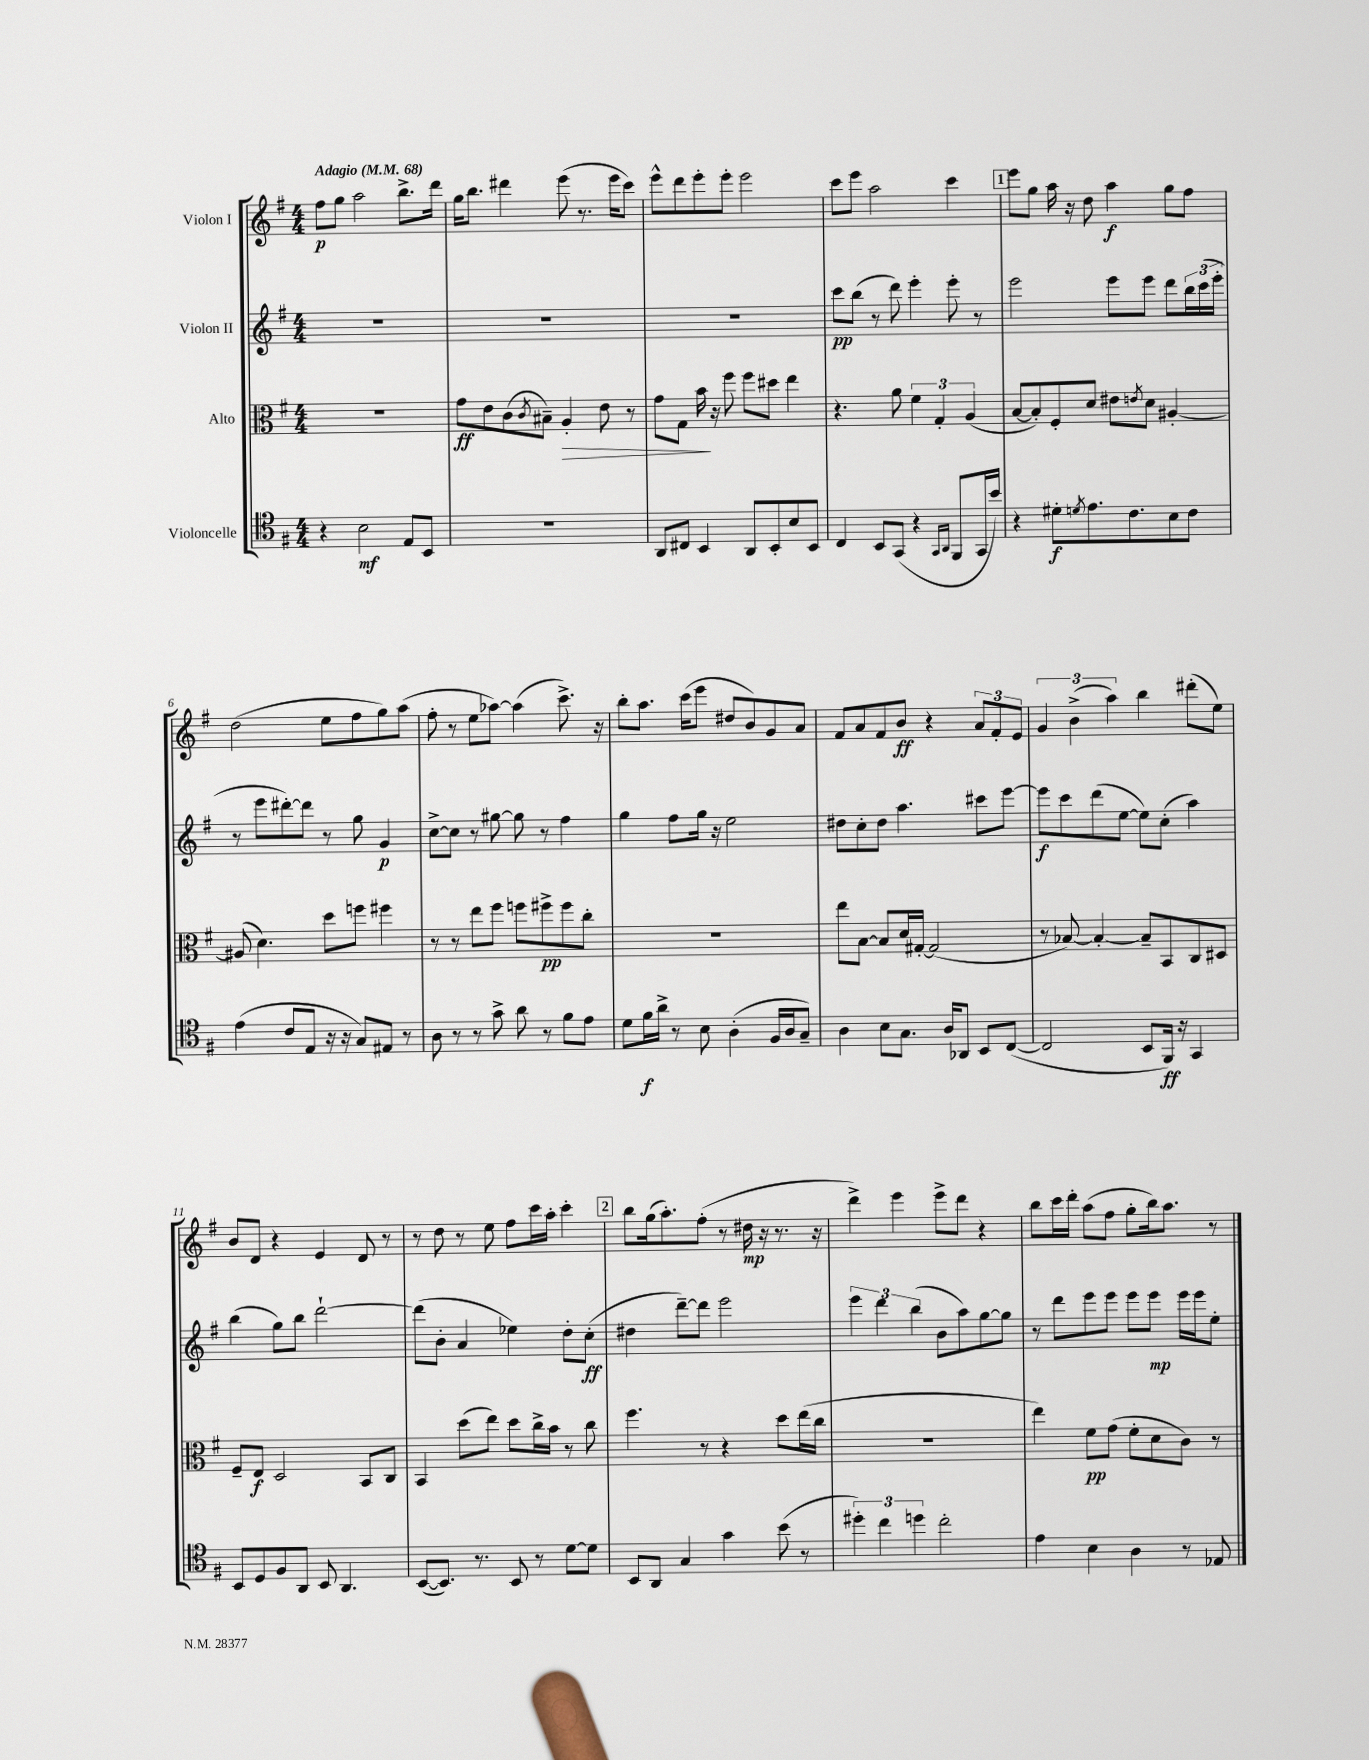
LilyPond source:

<<
\new StaffGroup <<
\new Staff = "s0" \with { instrumentName = "Violon I" } {
    \clef treble \key g \major \numericTimeSignature \time 4/4 \tempo "Adagio" 4 = 68
    fis''8\p g''8 a''2 b''8.-> d'''16 |
    g''16 b''8. dis'''4 e'''8( r8. e'''16 c'''8) |
    e'''8-^ d'''8 e'''8-. e'''8-. e'''2 |
    c'''8 e'''8 a''2 c'''4 |
    \mark \markup { \box "1" } e'''8 g''8 a''16 r16 d''8 a''4\f g''8 fis''8 |
    d''2( e''8 fis''8 g''8) a''8( |
    fis''8-. r8 e''8 aes''8~) aes''4( c'''8.->) r16 |
    b''8-. a''8. c'''16( e'''8 dis''8 b'8) g'8 a'8 |
    fis'8 a'8 fis'8 b'8\ff r4 \tuplet 3/2 { a'8 fis'8-. e'8 } |
    \tuplet 3/2 { g'4 b'4->( a''4) } b''4 dis'''8-.( e''8) |
    b'8 d'8 r4 e'4 d'8 r8 |
    r8 d''8 r8 e''8 fis''8 c'''16 a''16-. c'''4-. |
    \mark \markup { \box "2" } b''8 g''16( a''8.-.) fis''8-.( r8 dis''16\mp r16 r8. r16 |
    d'''4->) e'''4 e'''8-> d'''8 r4 |
    b''8 c'''16 d'''16-. a''8( fis''8 g''8-. b''16) a''8. r8 \bar "|." |
}
\new Staff = "s1" \with { instrumentName = "Violon II" } {
    \clef treble \key g \major \numericTimeSignature \time 4/4
    R1 |
    R1 |
    R1 |
    c'''8\pp b''8( r8 d'''8) e'''4-. e'''8-. r8 |
    \mark \markup { \box "1" } e'''2 e'''8 e'''8 d'''8 \tuplet 3/2 { b''16 c'''16( e'''16-. } |
    r8 e'''8 dis'''8~-.) dis'''8 r8 g''8 g'4\p |
    c''8~-> c''8 r8 gis''8~ gis''8 r8 fis''4 |
    g''4 fis''8 g''16 r16 e''2 |
    dis''8 c''8-. dis''8 a''4. cis'''8 e'''8~ |
    e'''8\f c'''8 d'''8( e''8~ e''8) c''8-.( a''4) |
    b''4( g''8) b''8 d'''2~-! |
    d'''8( b'8-. a'4 ees''4) d''8-. c''8-.\ff( |
    \mark \markup { \box "2" } dis''4 d'''8~--) d'''8 e'''2 |
    \tuplet 3/2 { e'''4 d'''4 b''4( } b'8 a''8) g''8~ g''8 |
    r8 d'''8 e'''8 e'''8 e'''8 e'''8\mp e'''16 e'''16 e''8-. \bar "|." |
}
\new Staff = "s2" \with { instrumentName = "Alto" } {
    \clef alto \key g \major \numericTimeSignature \time 4/4
    r1 |
    g'8\ff e'8 c'8( \acciaccatura { c'8 } bis8--) a4-.\> e'8 r8 |
    g'8 g8 b'16\! r16 fis''8 fis''8 dis''8 e''4 |
    r4. a'8 \tuplet 3/2 { fis'4 g4-. a4( } |
    \mark \markup { \box "1" } b8~ b8-.) fis8-. d'8 eis'8 \acciaccatura { e'8 } d'8 ais4~-. |
    ais8( d'4.) d''8 f''8 fis''4 |
    r8 r8 e''8 fis''8 f''8 fis''8->\pp fis''8 c''8-. |
    R1 |
    e''8 b8~ b8 d'16 gis16~-. gis2( |
    r8 bes8~) bes4~-. bes8-- b,8 c8 dis8 |
    fis8-- e8\f d2 b,8 c8 |
    b,4 d''8( e''8) d''8 c''16-> b'16 r8 c''8 |
    \mark \markup { \box "2" } fis''4. r8 r4 d''8 e''16( c''16 |
    R1 |
    e''4) fis'8\pp g'8( fis'8-. d'8 c'8) r8 \bar "|." |
}
\new Staff = "s3" \with { instrumentName = "Violoncelle" } {
    \clef tenor \key g \major \numericTimeSignature \time 4/4
    r4 b2\mf e8 b,8 |
    r1 |
    a,8 cis8 b,4 a,8 b,8-. b8 b,8 |
    c4 b,8 g,8( r4 \grace { g,16 a,16 } fis,8 g,16 b'16) |
    \mark \markup { \box "1" } r4 dis'8-.\f \acciaccatura { d'8 } e'8. c'8. b8 c'8 |
    e'4( c'8 e8 r16 r16 g8) eis8 r8 |
    a8 r8 r8 g'8-> a'8 r8 fis'8 e'8 |
    d'8 fis'16\f a'16-> r8 b8 a4-.( fis16 a16 g8--) |
    a4 b8 g8. a16 aes,8 b,8 c8~( |
    c2 b,8 fis,16\ff) r16 g,4 |
    b,8 d8 fis8 a,8 b,8 a,4. |
    b,8~( b,8.) r8. b,8 r8 d'8~ d'8 |
    \mark \markup { \box "2" } b,8 a,8 g4 g'4 b'8( r8 |
    \tuplet 3/2 { dis''4-.) c''4 d''4 } c''2-. |
    e'4 b4 a4 r8 ees8 \bar "|." |
}
>>
>>
